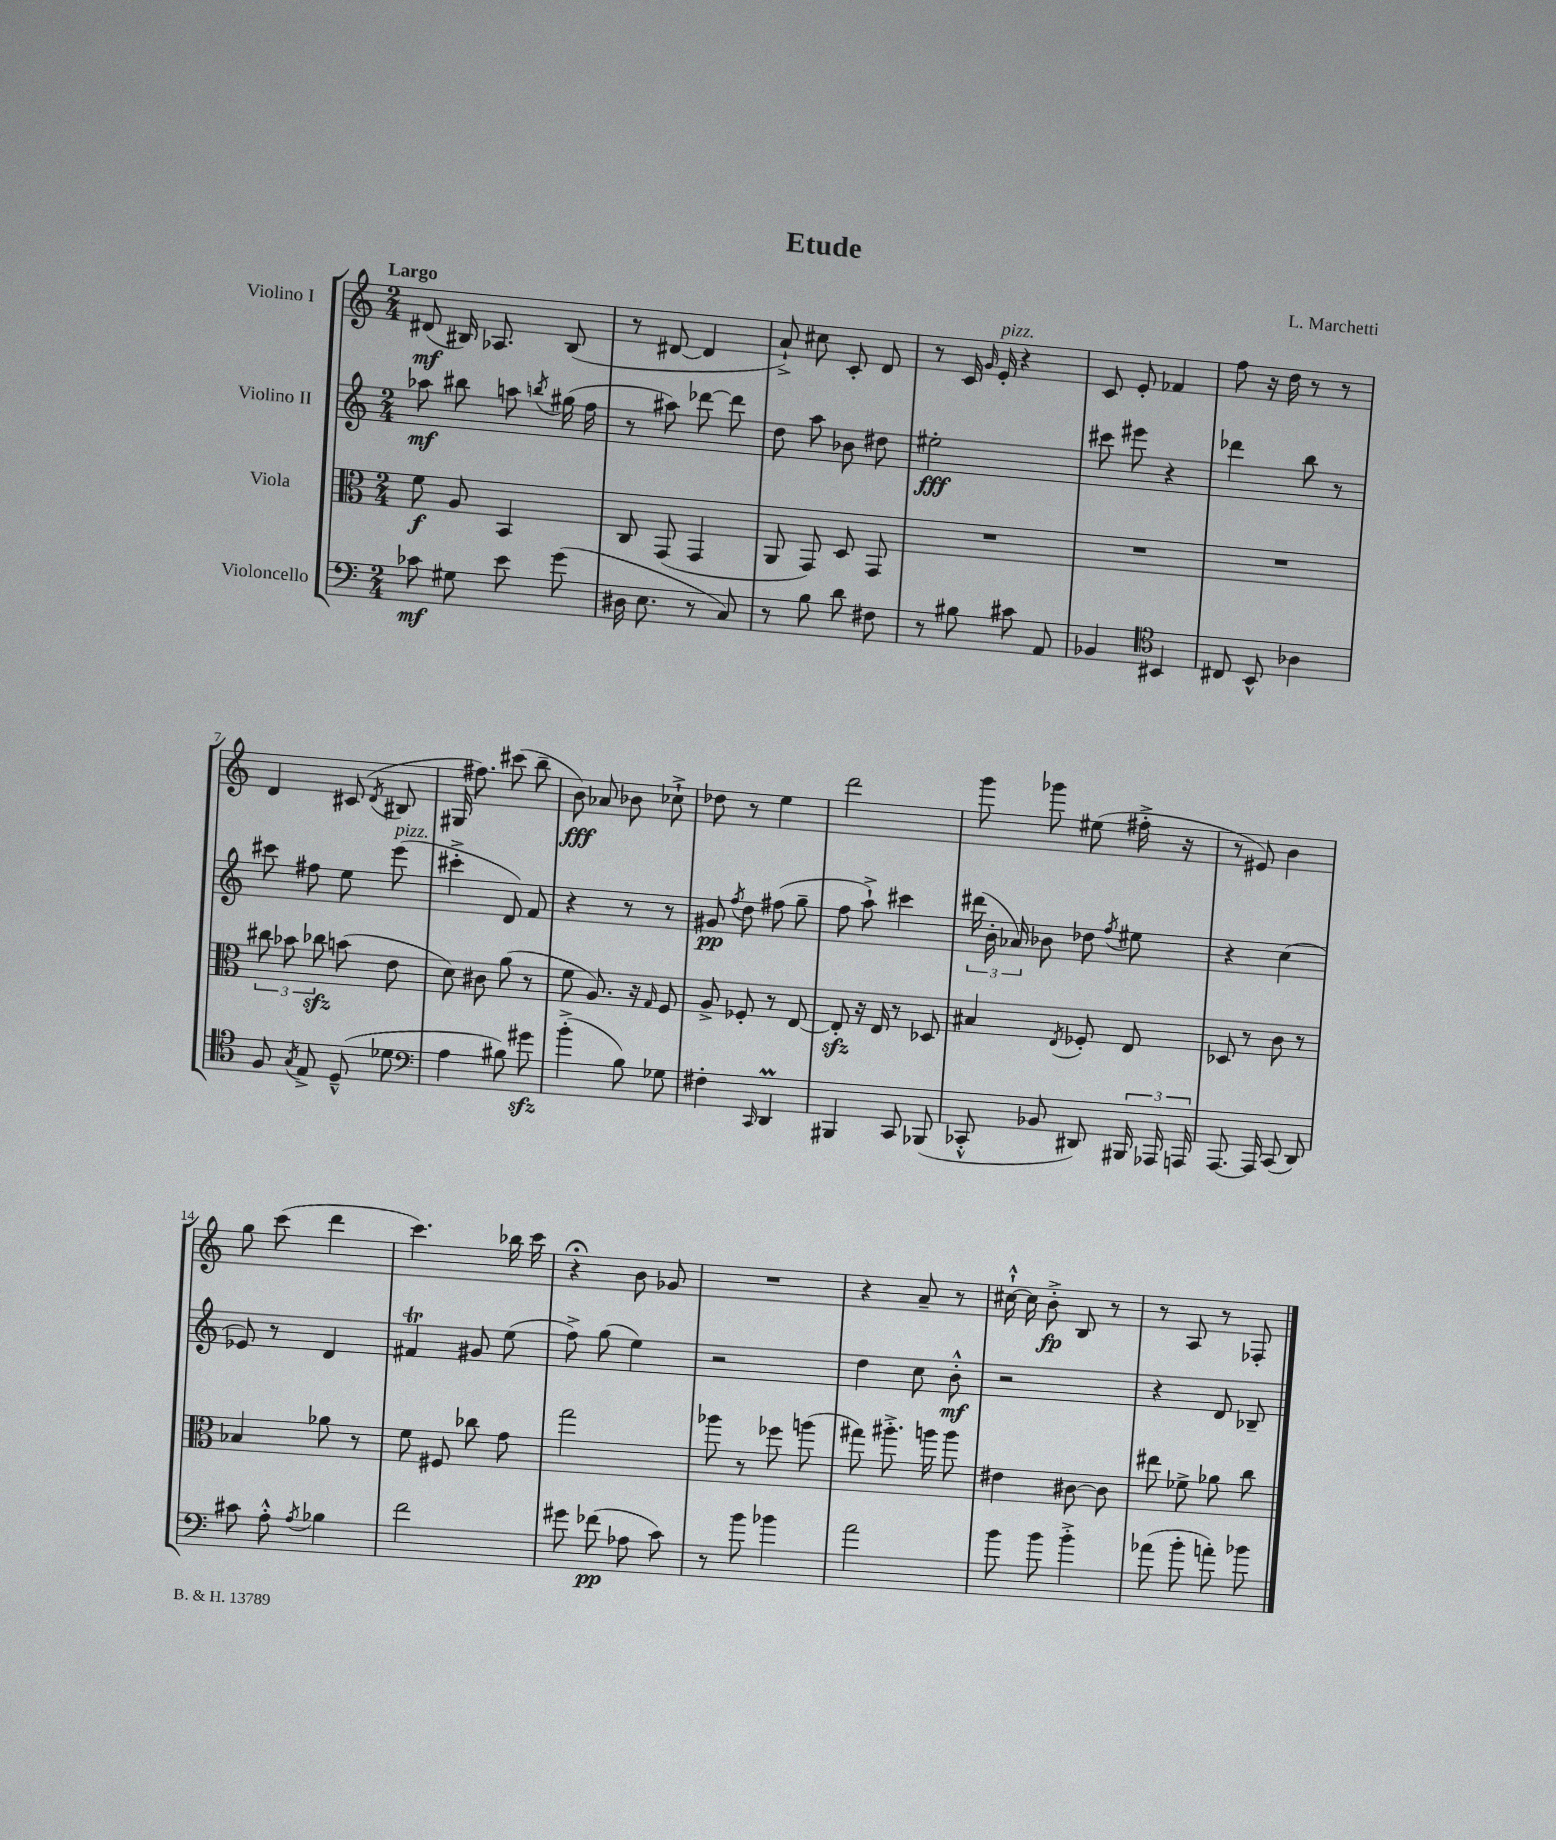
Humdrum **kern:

**kern	**dynam	**kern	**dynam	**kern	**dynam	**kern	**dynam
*part4	*part4	*part3	*part3	*part2	*part2	*part1	*part1
*staff4	*staff4	*staff3	*staff3	*staff2	*staff2	*staff1	*staff1
*I"Violoncello	*	*I"Viola	*	*I"Violino II	*	*I"Violino I	*
*clefF4	*	*clefC3	*	*clefG2	*	*clefG2	*
*k[]	*	*k[]	*	*k[]	*	*k[]	*
*M2/4	*	*M2/4	*	*M2/4	*	*M2/4	*
=1	=1	=1	=1	=1	=1	=1	=1
!	!	!	!	!	!	!LO:TX:a:B:t=Largo	!
8c-X\	mf	8f\	f	8aa-X\	mf	(8d#X/	mf
8G#X\	.	8A/	.	8bb#X\	.	16B#X/)	.
.	.	.	.	.	.	8.A-X/	.
8e\	.	4BB/	.	8aan\	.	.	.
.	.	.	.	8qbbn/	.	.	.
(8g\	.	.	.	(16gg#X\	.	(8B#/	.
.	.	.	.	16ff\	.	.	.
=2	=2	=2	=2	=2	=2	=2	=2
16D#X\	.	8C/	.	8r	.	8r	.
8.E\	.	.	.	.	.	.	.
.	.	(8GG/	.	8aa#X\)	.	[8d#X/	.
8r	.	4GG/	.	[8ddd-X\	.	4d#/]	.
8C/)	.	.	.	8ddd-\]	.	.	.
=3	=3	=3	=3	=3	=3	=3	=3
8r	.	8AA/	.	8dd\	.	8a`^/)	.
8B\	.	8GG/)	.	8aa\	.	8cc#X\	.
8d\	.	8D/	.	8b-X\	.	8c'/	.
8F#X\	.	8GG/	.	8dd#X\	.	8d/	.
=4	=4	=4	=4	=4	=4	=4	=4
8r	.	2r	.	2ee#X'\	fff	8r	.
8B#X\	.	.	.	.	.	16c/	.
.	.	.	.	.	.	16qqg/	.
!	!	!	!	!	!	!LO:TX:a:i:t=pizz.	!
.	.	.	.	.	.	16e'/	.
8c#X\	.	.	.	.	.	4r	.
8AA/	.	.	.	.	.	.	.
=5	=5	=5	=5	=5	=5	=5	=5
4BB-X/	.	2r	.	8ccc#X\	.	8c/	.
.	.	.	.	8eee#X\	.	8e'/	.
*clefC4	*	*	*	*	*	*	*
4BB#X/	.	.	.	4r	.	4f-X/	.
=6	=6	=6	=6	=6	=6	=6	=6
8C#X/	.	2r	.	4ddd-X\	.	8ff\	.
8BB^^/	.	.	.	.	.	16r	.
.	.	.	.	.	.	16dd\	.
4A-X\	.	.	.	8bb\	.	8r	.
.	.	.	.	8r	.	8r	.
!!LO:LB:g=z
=7	=7	=7	=7	=7	=7	=7	=7
8F/	.	12cc#X\	.	8ccc#X\	.	4d/	.
.	.	12b-X\	.	.	.	.	.
8qG/	.	.	.	.	.	.	.
8E^/	.	.	.	8ff#X\	.	.	.
.	.	12cc-Xzz\	.	.	.	.	.
(8D~^^/	.	(8bn\	.	8ee\	.	(8c#X/	.
.	.	.	.	.	.	8qd/	.
!	!	!	!	!LO:TX:a:i:t=pizz.	!	!	!
8d-X\	.	8e\	.	(8eee\	.	8B#X/	.
=8	=8	=8	=8	=8	=8	=8	=8
*clefF4	*	*	*	*	*	*	*
4A\	.	8d\)	.	4ccc#X'^\	.	16G#X/	.
.	.	.	.	.	.	8.ff#X\)	.
.	.	8c#X\	.	.	.	.	.
8B#X\)	.	(8a\	.	8d/)	.	(8ccc#X\	.
8g#Xzz\	.	8r	.	8f/	.	8bb~\	.
=9	=9	=9	=9	=9	=9	=9	=9
(4b'^\	.	8f\	.	4r	.	8b\)	fff
.	.	8.A/)	.	.	.	8a-X/	.
8B\)	.	.	.	8r	.	8b-X\	.
.	.	16r	.	.	.	.	.
.	.	16qqG/	.	.	.	.	.
8G-X\	.	8F/	.	8r	.	8cc-X`^\	.
=10	=10	=10	=10	=10	=10	=10	=10
4F#X'\	.	8A^/	.	8g#X/	pp	8dd-X\	.
.	.	.	.	8qff/	.	.	.
.	.	8F-X'/	.	8dd\	.	8r	.
16qqCC/	.	.	.	.	.	.	.
4DDM/	.	8r	.	(8ff#X\	.	4ee\	.
.	.	[8E/	.	8gg~\	.	.	.
=11	=11	=11	=11	=11	=11	=11	=11
4BBB#X/	.	8Ezz'/]	.	8ff\	.	2ddd\	.
.	.	16r	.	8aa`^\)	.	.	.
.	.	16E/	.	.	.	.	.
8CC/	.	8r	.	4ccc#X\	.	.	.
(8BBB-X/	.	8D-X/	.	.	.	.	.
=12	=12	=12	=12	=12	=12	=12	=12
8CC-X'^^/	.	4B#X/	.	(24ddd#X\	.	8ggg\	.
.	.	.	.	24b'\	.	.	.
.	.	.	.	24a-X/)	.	.	.
8BB-X/	.	.	.	8b-X\	.	8ggg-X\	.
.	.	8qE/	.	.	.	.	.
8DD#X/)	.	8F-X'/	.	8dd-X\	.	(8ee#X\	.
.	.	.	.	8qff/	.	.	.
24BBB#X/	.	8E/	.	8ee#X\	.	16ff#X'^\	.
24AAA-X/	.	.	.	.	.	.	.
.	.	.	.	.	.	16r	.
24AAAn/	.	.	.	.	.	.	.
=13	=13	=13	=13	=13	=13	=13	=13
[8.AAA/	.	8D-X/	.	4r	.	8r	.
.	.	8r	.	.	.	8e#X/)	.
16AAA/]	.	.	.	.	.	.	.
(8CC/	.	8c\	.	(4cc\	.	4b\	.
8DD/)	.	8r	.	.	.	.	.
!!LO:LB:g=z
=14	=14	=14	=14	=14	=14	=14	=14
8c#X\	.	4B-X/	.	8e-X/)	.	8gg\	.
8A'^^\	.	.	.	8r	.	(8ccc\	.
8qA/	.	.	.	.	.	.	.
4B-X\	.	8a-X\	.	4d/	.	4ddd\	.
.	.	8r	.	.	.	.	.
=15	=15	=15	=15	=15	=15	=15	=15
2f\	.	8f\	.	4f#Xt/	.	4.ccc\)	.
.	.	8F#X/	.	.	.	.	.
.	.	8cc-X\	.	8g#X/	.	.	.
.	.	8g\	.	(8ee\	.	16bb-X\	.
.	.	.	.	.	.	16ccc\	.
=16	=16	=16	=16	=16	=16	=16	=16
8g#X\	.	2gg\	.	8ff^\)	.	4r;<	.
(8f-X\	pp	.	.	(8gg\	.	.	.
8A-X\	.	.	.	4ee\)	.	8b\	.
8c\)	.	.	.	.	.	8g-X/	.
=17	=17	=17	=17	=17	=17	=17	=17
8r	.	8aa-X\	.	2r	.	2r	.
8b\	.	8r	.	.	.	.	.
4b-X\	.	8ff-X\	.	.	.	.	.
.	.	(8aan\	.	.	.	.	.
=18	=18	=18	=18	=18	=18	=18	=18
2a\	.	8gg#X\)	.	4dd\	.	4r	.
.	.	8.aa#X'^\	.	.	.	.	.
.	.	.	.	8cc\	.	8a~/	.
.	.	16aan\	.	.	.	.	.
.	.	8aa\	.	8b'^^\	mf	8r	.
=19	=19	=19	=19	=19	=19	=19	=19
8b\	.	4e#X\	.	2r	.	[16cc#X`^^\	.
.	.	.	.	.	.	16cc#\]	.
8b\	.	.	.	.	.	8b'^\	fp
4b'^\	.	[8c#X\	.	.	.	8B/	.
.	.	8c#\]	.	.	.	8r	.
=20	=20	=20	=20	=20	=20	=20	=20
(8a-X\	.	8ee#X\	.	4r	.	8r	.
8b'\	.	8f-X^\	.	.	.	8A/	.
8an'\)	.	8a-X\	.	8d/	.	8r	.
8b-X\	.	8cc\	.	8B-X~/	.	8F-X'/	.
==	==	==	==	==	==	==	==
*-	*-	*-	*-	*-	*-	*-	*-
